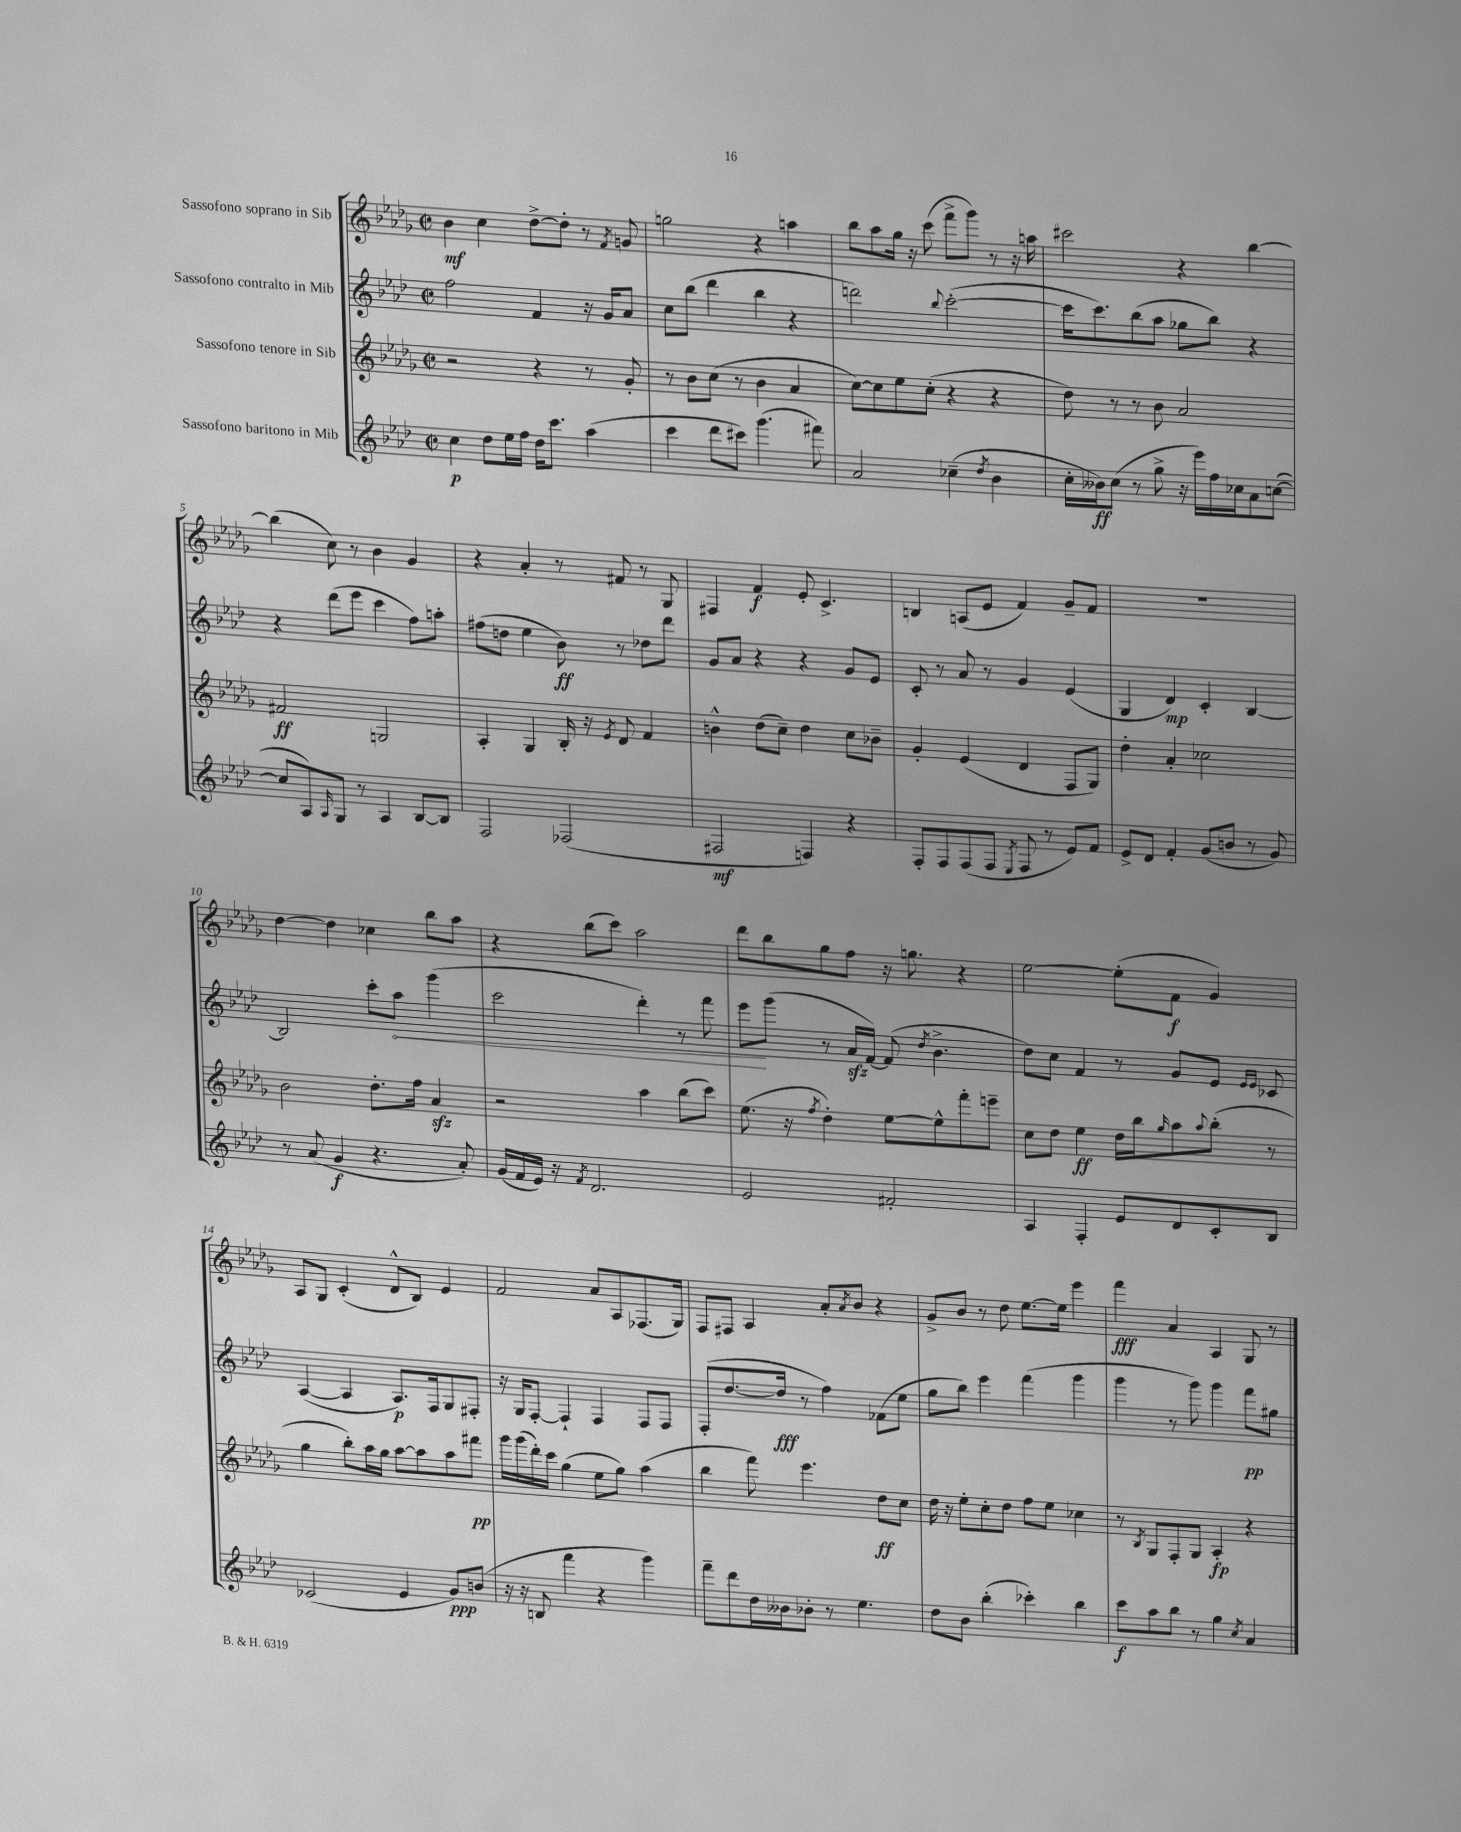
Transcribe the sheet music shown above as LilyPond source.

<<
\new StaffGroup <<
\new Staff = "s0" \with { instrumentName = "Sassofono soprano in Sib" } {
    \clef treble \key des \major \defaultTimeSignature \time 2/2
    bes'4\mf c''4 des''8~-> des''8-. r8 \acciaccatura { f'8 } g'8 |
    g''2 r4 a''4 |
    bes''8 aes''8 ges''16 r16 c'''8( f'''8-> ges'''8) r8 r16 a''16 |
    cis'''2 r4 bes''4~ |
    bes''4( c''8) r8 bes'4 ges'4 |
    r4 aes'4-. r8 fis'8 r8 ges8 |
    fis4 f'4\f ees'8-. c'4.-> |
    b4 a8( ees'8 f'4) ges'8-- f'8 |
    R1 |
    des''4~ des''4 ces''4 bes''8 aes''8 |
    r4 bes''8( c'''8) aes''2 |
    des'''8 bes''8 ges''8 f''8 r16 g''8. r4 |
    ees''2~ ees''8-.( f'8\f ges'4) |
    aes8 ges8 c'4-.( des'8-^ bes8) ees'4 |
    f'2 aes'8 aes8 fes8.( ges16) |
    f8 fis8 aes4 aes'8-. \acciaccatura { aes'8 } bes'8 r4 |
    ges'8-> bes'8 r8 des''8 ees''8.~ ees''16 ees'''4 |
    f'''4\fff aes'4 aes4 ges8 r8 \bar "|." |
}
\new Staff = "s1" \with { instrumentName = "Sassofono contralto in Mib" } {
    \clef treble \key aes \major \defaultTimeSignature \time 2/2
    f''2 f'4 r16 g'16 aes'8 |
    c''8 bes''8( des'''4 bes''4 r4 |
    d'''2) \appoggiatura { bes''8 } c'''2~-.( |
    c'''16 c'''8.) bes''8( aes''8 ges''8 bes''8) r4 |
    r4 des'''8( ees'''8 c'''4 f''8) a''8-. |
    fis''8( d''8 ees''4 bes'8\ff) r8 des''8 des'''8 |
    g'8 aes'8 r4 r4 g'8 ees'8 |
    c'8-. r8 aes'8 r8 g'4 ees'4( |
    g4 des'4\mp) c'4-. bes4~ |
    bes2 c'''8-. \once \override Hairpin.circled-tip = ##t aes''8\< g'''4( |
    c'''2 des'''4-.) r8 f'''8 |
    ees'''8\! g'''8( r8 aes'16\sfz f'16~) f'8( \acciaccatura { des''8 } bes'4.-> |
    des''8) c''8 f'4 r8 g'8 ees'8 \grace { ees'16 ees'16 } ces'8 |
    aes4~( aes4 aes8.\p) f16 g8 fis8-. |
    r16 g16 f8~-. f4-! f4 f8 f8 |
    f8-.( des''8.~ des''16\fff r8 f''4) fes'8( ees''8 |
    g''8 bes''8) ees'''4 f'''4( g'''4 |
    g'''4 r8 g'''8) g'''4 f'''8\pp gis''8 \bar "|." |
}
\new Staff = "s2" \with { instrumentName = "Sassofono tenore in Sib" } {
    \clef treble \key des \major \defaultTimeSignature \time 2/2
    r2 r4 r8 ges'8-. |
    r8 bes'8 c''8( r8 bes'4 aes'4 |
    c''8~) c''8 ees''8 c''8-.( r4 r4 |
    des''8) r8 r8 bes'8 aes'2 |
    fis'2\ff g2 |
    aes4-. ges4 bes16-. r16 \acciaccatura { ees'8 } des'8 f'4 |
    b'4-^ des''8( c''8--) des''4 c''8 bes'8-- |
    ges'4-. ees'4( des'4 f8 ges8) |
    des''4-. aes'4-. ces''2 |
    bes'2 des''8.-. f''16 aes'4\sfz |
    r2 aes''4 bes''8( c'''8) |
    ees''8.( r16 \acciaccatura { f''8 } des''4-.) ees''8~ ees''8-^ f'''8-. e'''8-- |
    c''8 des''8 ees''4\ff des''16 bes''16 \grace { ges''16 } aes''8 \appoggiatura { aes''8 } bes''8-.( r8 |
    ges''4 bes''8-.) aes''16 ges''16 aes''8~ aes''8 aes''8 fis'''8\pp |
    ges'''16 ges'''16( des'''16-.) c'''16 ges''4( ees''8 ges''8) aes''4( |
    bes''4 f'''8) ees'''4. des''8\ff c''8 |
    des''16 r16 ees''8-. c''8-. des''8 f''8 ees''8 ces''4 |
    r8 \acciaccatura { bes8 } ges8 f8-. ges8 aes4-.\fp r4 \bar "|." |
}
\new Staff = "s3" \with { instrumentName = "Sassofono baritono in Mib" } {
    \clef treble \key aes \major \defaultTimeSignature \time 2/2
    c''4\p des''8 ees''16 f''16 des''16 c'''8. aes''4( |
    c'''4 des'''8 cis'''8) g'''4.( fis'''8) |
    aes'2 ces''4--( \acciaccatura { des''8 } bes'4 |
    c''16-. beses'16\ff) c''8( r8 g''8-> r16 ees'''16) f''16 ces''16 aes'8 c''8~( |
    c''8 aes8) \grace { aes16 } g8 r8 aes4 bes8~ bes8 |
    f2 fes2( |
    fis2\mf f4) r4 |
    f8-. f8 f8( f8 \acciaccatura { ees8 } f8 r8 ees'8) f'8 |
    ees'8-> des'8 f'4-. g'8( b'8 r8 g'8) |
    r8 aes'8( g'4\f r4. aes'8-.) |
    g'16( f'16 ees'16) r16 \acciaccatura { f'8 } des'2. |
    ees'2 fis'2-. |
    aes4 f4-. ees'8 des'8 c'8-. bes8 |
    ces'2( ees'4 g'8\ppp) b'8( |
    r16 r16 b8 f'''4 r4 g'''4) |
    f'''8-- des'''8 des''16 beses'16 bes'8-. r8 ees''4. |
    des''8 bes'8 bes''4-.( ces'''4-.) bes''4 |
    c'''8\f aes''8 bes''8 r8 g''4 \acciaccatura { c''8 } aes'4 \bar "|." |
}
>>
>>
